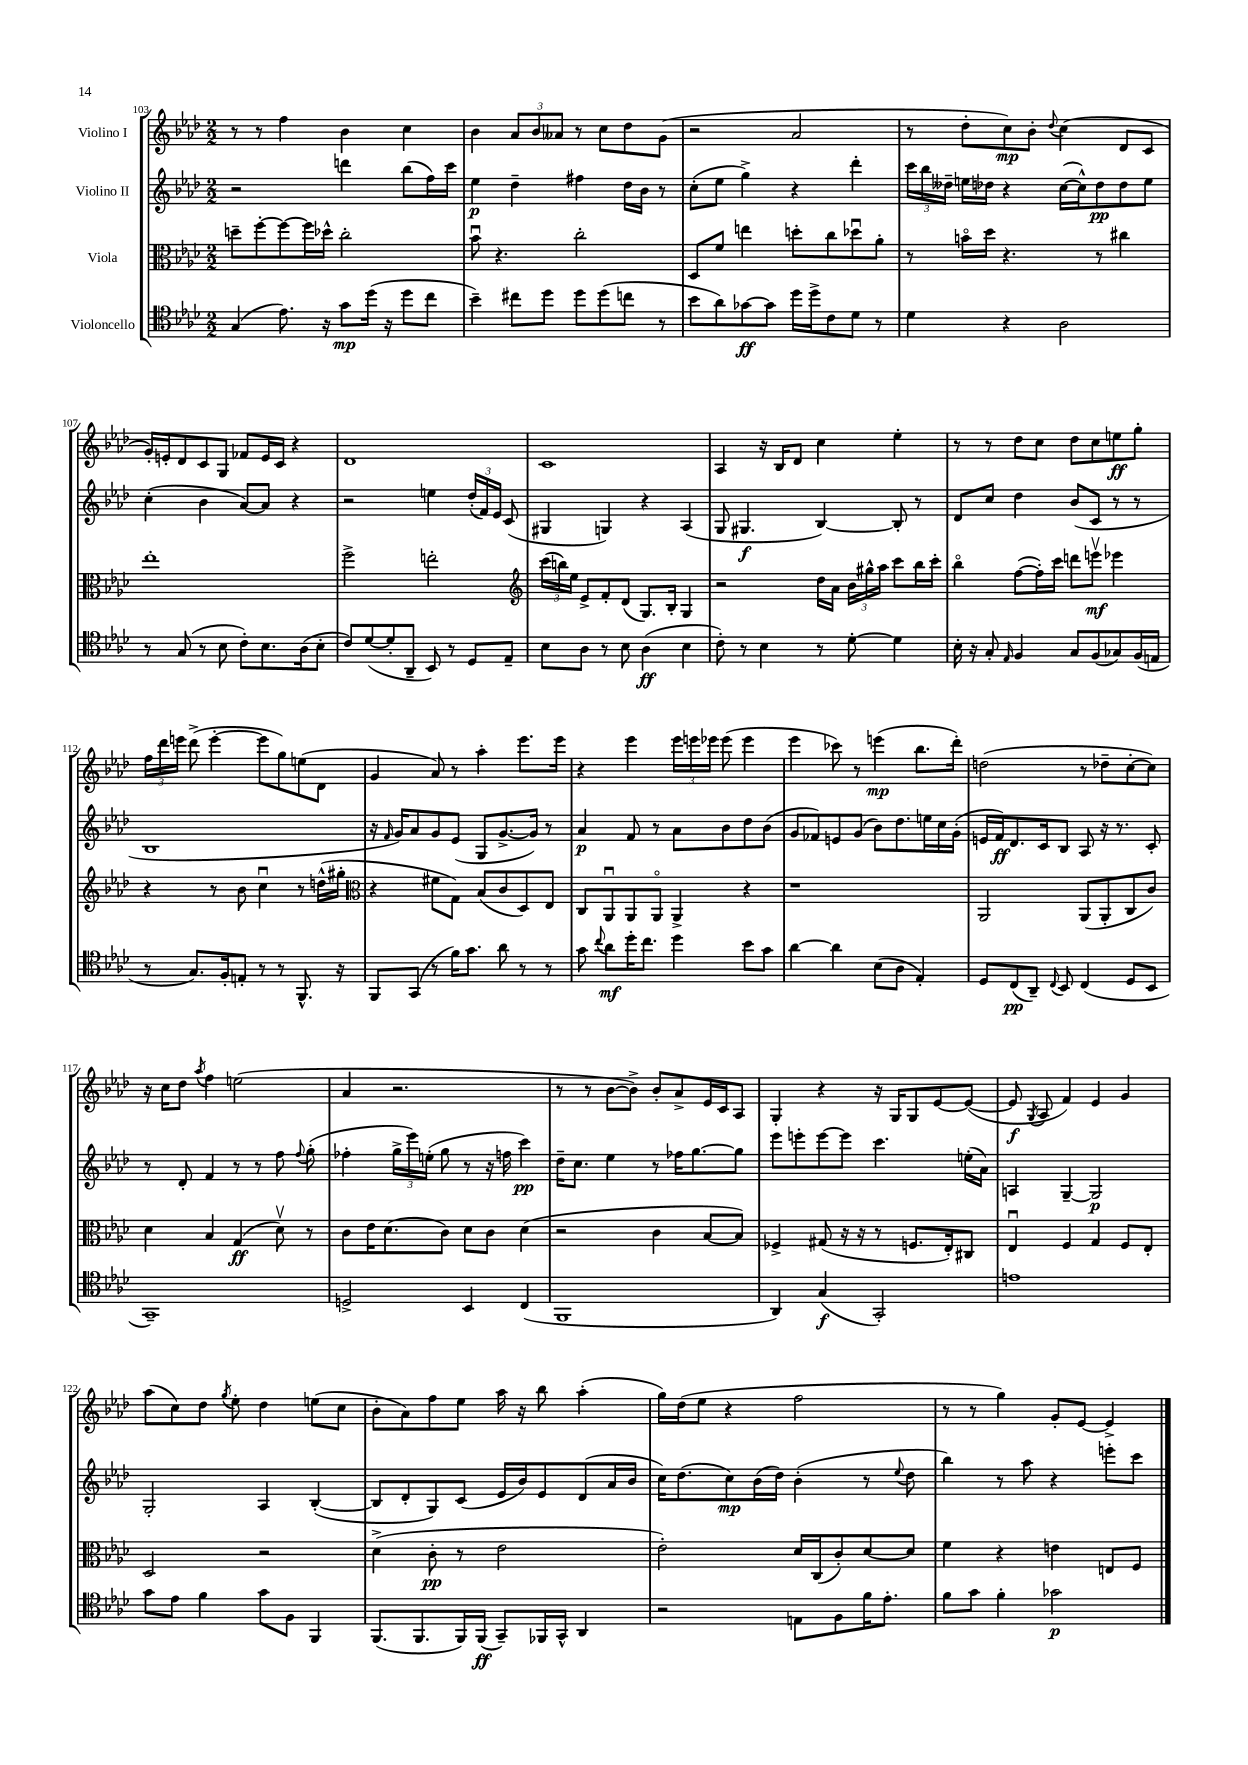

**kern	**kern	**kern	**kern
*staff4	*staff3	*staff2	*staff1
*clefC4	*clefC3	*clefG2	*clefG2
*k[b-e-a-d-]	*k[b-e-a-d-]	*k[b-e-a-d-]	*k[b-e-a-d-]
*M2/2	*M2/2	*M2/2	*M2/2
(4G	8dd~	2r	8r
.	[8ff'	.	8r
8.e-)	8ff_	.	4ff
.	16ff]	.	.
16r	16dd-^^	.	.
8g	2cc'	4ddd	4b-
(16dd-	.	.	.
16r	.	.	.
8dd-	.	(8bb-	4cc
8cc	.	16ff)	.
.	.	16ccc	.
=	=	=	=
4b-~)	8b-u	4ee-	4b-
.	4.r	.	.
8cc#	.	4dd-~	12a-
.	.	.	12b-
8dd-	.	.	.
.	.	.	12a--
8dd-	2cc'	4ff#	8r
(8dd-	.	.	8cc
8cc	.	16dd-	8dd-
.	.	16b-	.
8r	.	8r	(8g
=	=	=	=
8b-	8D-	(8cc'	2r
8a-)	8f	8ee-	.
[8g-	4ee	4gg^)	.
8g-]	.	.	.
16dd-	8dd'	4r	2a-
16dd-^	.	.	.
8c	8cc	.	.
8d-	8dd-u	4ddd-'	.
8r	8a-'	.	.
=	=	=	=
4d-	8r	24ccc	8r
.	.	24bb-	.
.	.	24dd--~	.
.	16bo	16ee	8dd-'
.	16dd-	16dd-	.
4r	4.r	4r	8cc)
.	.	.	8b-'
.	.	.	8qqdd-
2A-	.	([16cc	(4cc
.	.	16cc^^])	.
.	8r	8dd-	.
.	4cc#	8dd-	8d-
.	.	8ee	8c
=	=	=	=
8r	1ee-'	(4cc'	16g')
.	.	.	16e'
(8G	.	.	8d-
8r	.	4b-	8c
8B-	.	.	8G
8c')	.	[8a-)	8f-
8.B-	.	8a-]	16e
.	.	.	16c
.	.	4r	4r
(16A-	.	.	.
8B-'	.	.	.
=	=	=	=
8c)	2ff^	2r	1d-
([8d-	.	.	.
8d-']	.	.	.
8AA-~	.	.	.
8BB-)	2ee'	4ee	.
8r	.	.	.
8D-	.	(24dd-'	.
.	.	24f)	.
.	.	24e-	.
8E-~	.	(8c	.
=	=	=	=
*	*clefG2	*	*
8B-	(24ccc	4G#	1c
.	24bb)	.	.
.	24ee-	.	.
8A-	8e-^	.	.
8r	8f'	4G)	.
8B-	(8d-	.	.
(4A-	8.G)	4r	.
.	16B-'	.	.
4B-	4G	(4A-	.
=	=	=	=
8c')	2r	8G	4A-
8r	.	4.G#	.
4B-	.	.	16r
.	.	.	16B-
.	.	.	8d-
8r	16dd-	[4B-)	4cc
.	16a-	.	.
[8d-'	24b-	.	.
.	24gg#^^	.	.
.	24aa-	.	.
4d-]	8ccc	8B-']	4ee-'
.	16bb-	8r	.
.	16ccc'	.	.
=	=	=	=
16B-'	4bb-o	8d-	8r
16r	.	.	.
8G'	.	8cc	8r
16qqE-	.	.	.
4F	([8ff	4dd-	8dd-
.	16ff'])	.	8cc
.	16ccc	.	.
8G	8ddd	(8b-	8dd-
(8F	8eeev	8c	8cc
8G-)	4eee-	8r	8ee
(16F	.	8r	8gg'
16E	.	.	.
=	=	=	=
8r	4r	1B-	24ff
.	.	.	24ddd-
.	.	.	24eee
8.G)	.	.	(8ddd-^
.	8r	.	[4eee'
16F'	.	.	.
8E'	8b-	.	.
8r	4ccu	.	8eee]
8r	.	.	8gg)
8.FF^^	8r	.	(8ee
.	(16dd^^	.	8d-
16r	16gg#'	.	.
=	=	=	=
*	*clefC3	*	*
8FF	4r	16r	4g
.	.	16qqf	.
.	.	16g)	.
(8GG	.	8a-	.
8r	8f#	8g	8a-)
16f)	8G)	(8e-	8r
8.g	.	.	.
.	(8B-	8G	4aa-'
8a-	8c	[8.g^	.
8r	8D-)	.	8.eee-
.	.	16g])	.
8r	8E-	8r	.
.	.	.	16eee-
=	=	=	=
8g	8C	4a-	4r
8qqcc	.	.	.
8a-	8AA-u	.	.
16dd-'	8AA-	8f	4eee-
8.cc	.	.	.
.	8AA-o	8r	.
4dd-	4AA-^	8a-	24eee-
.	.	.	24eee
.	.	.	24eee-
.	.	8b-	(8eee-
8b-	4r	8dd-	4eee-
8g	.	(8b-	.
=	=	=	=
[4a-	1r	8g	4eee-
.	.	8f-)	.
4a-]	.	8e	8ccc-)
.	.	(8g	8r
(8B-	.	8b-)	(4eee
8A-	.	8.dd-	.
4E-')	.	.	8.bb-
.	.	16ee	.
.	.	16cc	.
.	.	(16g'	16ddd-')
=	=	=	=
8D-	2AA-	16e	(2dd
.	.	16f)	.
(8C	.	8.d-	.
8AA-~)	.	.	.
.	.	16c	.
8qqC	.	.	.
8BB-	.	8B-	.
(4C	(8AA-	8A-	8r
.	8AA-'	16r	8dd-~
.	.	8.r	.
8D-	8C	.	[8cc'
8BB-	8c)	8c'	8cc])
=	=	=	=
1GG~)	4d-	8r	16r
.	.	.	16cc
.	.	8d-'	8dd-
.	.	.	8qaa-
.	4B-	4f	4ff
.	(4G	8r	(2ee
.	.	8r	.
.	8d-v)	8ff	.
.	.	8qqff	.
.	8r	(8gg'	.
=	=	=	=
2D^	8c	4ff-'	4a-
.	16e-	.	.
.	(8.d-	.	.
.	.	24gg^	2.r
.	.	24eee-)	.
.	.	(24ee'	.
.	8c)	8gg	.
4BB-	8d-	8r	.
.	8c	16r	.
.	.	16ff	.
(4C	(4d-	4ccc)	.
=	=	=	=
1FF	2r	16dd-~	8r
.	.	8.cc	.
.	.	.	8r
.	.	4ee-	[8b-
.	.	.	8b-^])
.	4c	8r	8b-'
.	.	16ff-	8a-^
.	.	[8.gg	.
.	[8B-	.	16e-
.	.	.	16c
.	8B-])	8gg]	8A-
=	=	=	=
4AA-)	4F-^	8eee-	4G'
.	.	8eee'	.
(4G	(8G#	[8eee	4r
.	16r	8eee]	.
.	16r	.	.
2GG')	8r	4.ccc	16r
.	.	.	16G
.	8.F	.	8G
.	.	.	[8e-
.	16E-')	.	.
.	8C#	(16ee'	(8e-_
.	.	16a-)	.
=	=	=	=
1e	4E-u	4A	8e-]
.	.	.	8qG
.	.	.	8A-
.	4F	[4G~	4f)
.	4G	2G]	4e-
.	8F	.	4g
.	8E-'	.	.
=	=	=	=
8g	2D-	2G'	(8aa-
8e-	.	.	8cc)
4f	.	.	8dd-
.	.	.	8qgg
.	.	.	8ee-'
8g	2r	4A-	4dd-
8F	.	.	.
4FF	.	([4B-'	(8ee
.	.	.	8cc
=	=	=	=
(8.FF	(4d-^	8B-]	8b-'
.	.	8d-'	8a-)
8.FF	.	.	.
.	8c'	8G)	8ff
16FF)	8r	(8c	8ee-
(16FF	.	.	.
8GG~)	2e-	16e-	16aa-
.	.	16b-)	16r
16FF-	.	8e-	8bb-
16GG^^	.	.	.
4AA-	.	(8d-	(4aa-'
.	.	16a-	.
.	.	16b-	.
=	=	=	=
2r	2e-')	16cc)	16gg)
.	.	(8.dd-	(16dd-
.	.	.	8ee-
.	.	8cc)	4r
.	.	(16b-	.
.	.	16dd-)	.
8E	16d-	(4b-'	2ff
.	(16C	.	.
8F	8c')	.	.
16f	[8d-	8r	.
8.e-'	.	.	.
.	.	8qqee-	.
.	8d-]	8dd-	.
=	=	=	=
8f	4f	4bb-)	8r
8g	.	.	8r
4f'	4r	8r	4gg)
.	.	8aa-	.
2g-	4e	4r	8g'
.	.	.	[8e-
.	8E	8eee'	4e-^]
.	8F	8ccc	.
==	==	==	==
*-	*-	*-	*-
